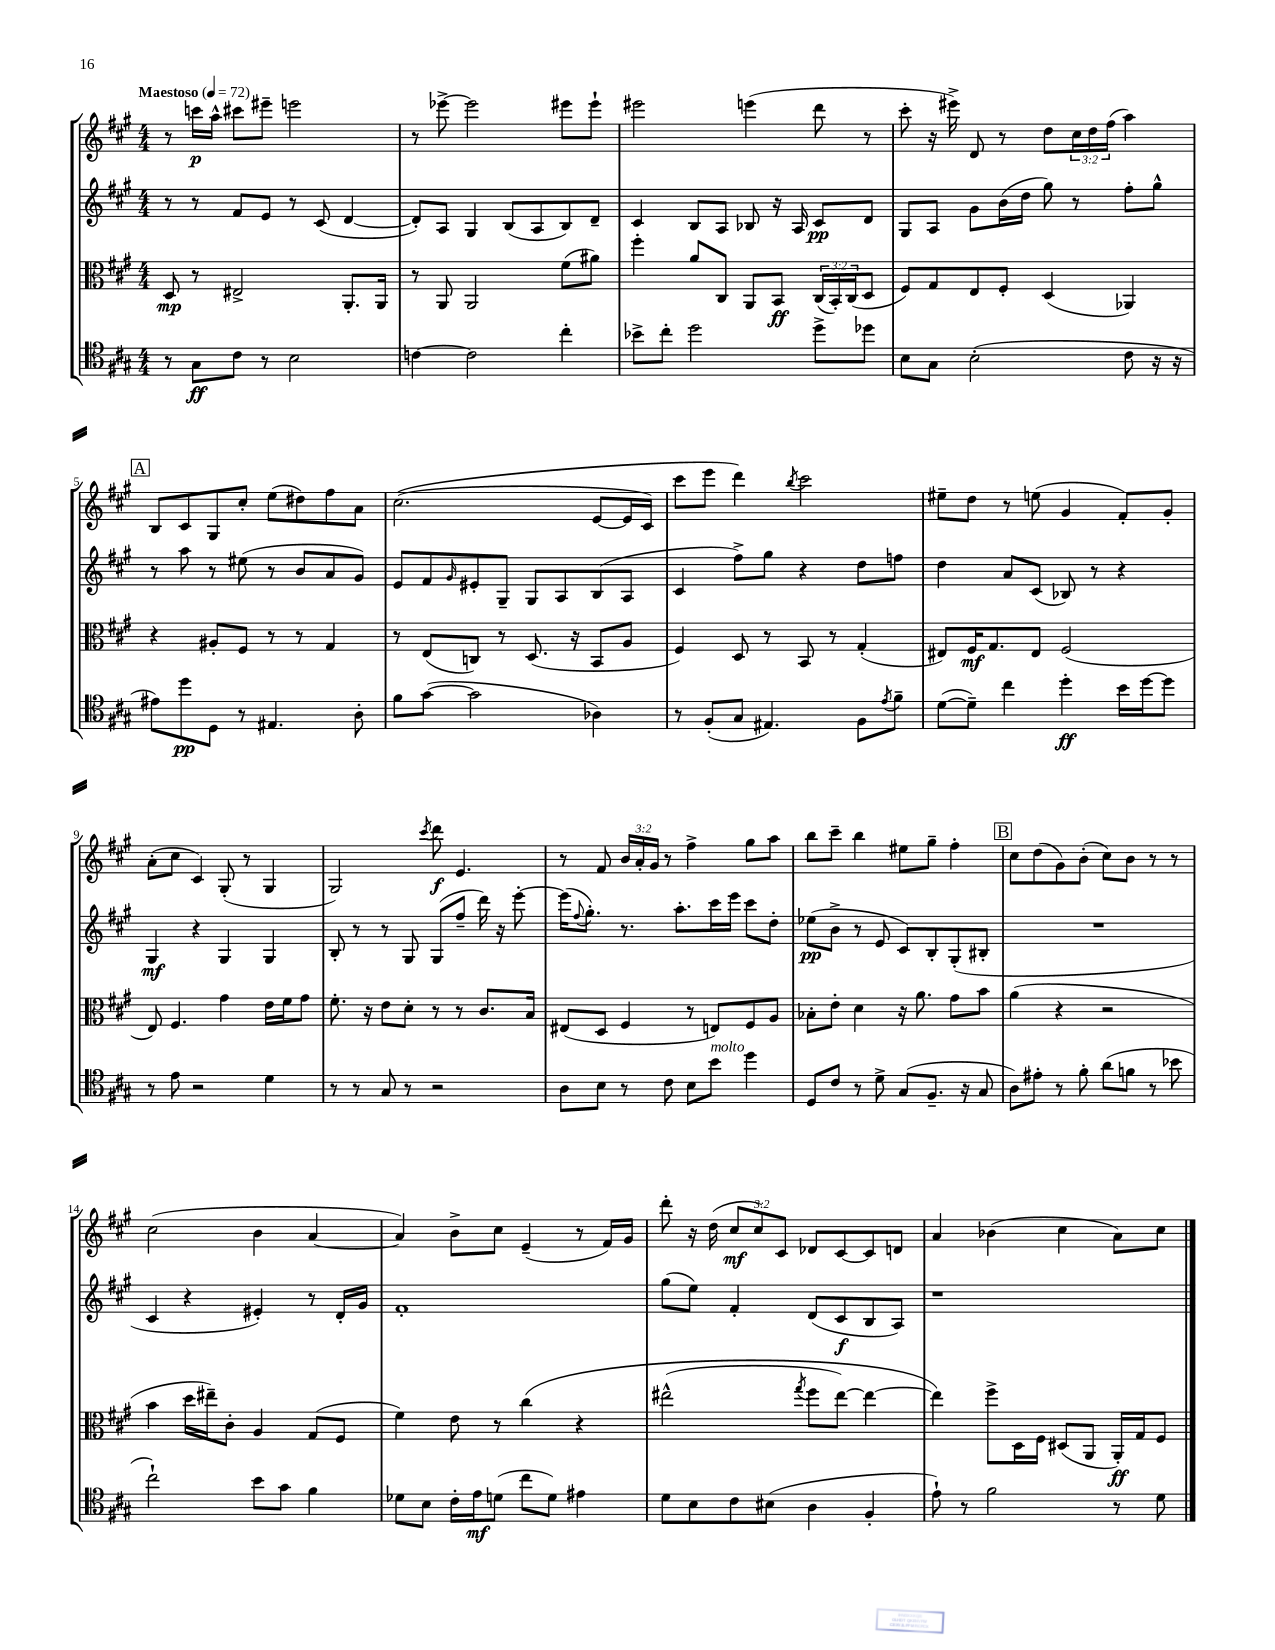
<<
\new StaffGroup <<
\new Staff = "s0" {
    \clef treble \key a \major \numericTimeSignature \time 4/4 \override Staff.TupletNumber.text = #tuplet-number::calc-fraction-text \tempo "Maestoso" 4 = 72
    r8 c'''16\p a''16-^ cis'''8 eis'''8-- e'''2 |
    r8 ees'''8~-> ees'''2 eis'''8 eis'''8-! |
    eis'''2 e'''4( d'''8 r8 |
    cis'''8-. r16 eis'''16->) d'8 r8 d''8 \tuplet 3/2 { cis''16 d''16 fis''16( } a''4) |
    \mark \markup { \box "A" } b8 cis'8 gis8 cis''8-. e''8( dis''8) fis''8 a'8 |
    cis''2.(\( e'8~ e'16 cis'16) |
    cis'''8 e'''8 d'''4\) \acciaccatura { b''8 } cis'''2 |
    eis''8-- d''8 r8 e''8( gis'4 fis'8-.) gis'8-. |
    a'8-.( cis''8 cis'4) gis8-.( r8 gis4 |
    gis2) \acciaccatura { cis'''8 } d'''8\f e'4. |
    r8 fis'8 \tuplet 3/2 { b'16 a'16-. gis'16 } r8 fis''4-> gis''8 a''8 |
    b''8 cis'''8-- b''4 eis''8 gis''8-- fis''4-. |
    \mark \markup { \box "B" } cis''8 d''8( gis'8) b'8-.( cis''8) b'8 r8 r8 |
    cis''2( b'4 a'4~ |
    a'4) b'8-> cis''8 e'4--( r8 fis'16) gis'16 |
    d'''8-. r16 d''16( \tuplet 3/2 { cis''8\mf cis''8) cis'8 } des'8 cis'8~ cis'8 d'8 |
    a'4 bes'4( cis''4 a'8) cis''8 \bar "|." |
}
\new Staff = "s1" {
    \clef treble \key a \major \numericTimeSignature \time 4/4
    r8 r8 fis'8 e'8 r8 cis'8( d'4~ |
    d'8-.) a8 gis4 b8( a8 b8) d'8-- |
    cis'4 b8 a8 bes8 r16 a16 cis'8\pp d'8 |
    gis8 a8 gis'8 b'16( d''16 gis''8) r8 fis''8-. gis''8-^ |
    \mark \markup { \box "A" } r8 a''8 r8 eis''8( r8 b'8 a'8 gis'8) |
    e'8 fis'8 \grace { gis'16 } eis'8-. gis8-- gis8 a8 b8( a8 |
    cis'4 fis''8->) gis''8 r4 d''8 f''8 |
    d''4 a'8 cis'8( bes8) r8 r4 |
    gis4\mf r4 gis4 gis4 |
    b8-. r8 r8 gis8 gis8( fis''8-- d'''16) r16 e'''8~-. |
    e'''16( \appoggiatura { fis''8 } gis''8.-.) r8. a''8.-. cis'''16 e'''16 cis'''8 d''8-. |
    ees''8\pp( b'8-> r8 e'8 cis'8) b8-. gis8-.( bis8-. |
    \mark \markup { \box "B" } R1 |
    cis'4 r4 eis'4-.) r8 d'16-. gis'16 |
    fis'1-. |
    gis''8( e''8) fis'4-. d'8( cis'8\f b8 a8) |
    r1 \bar "|." |
}
\new Staff = "s2" {
    \clef alto \key a \major \numericTimeSignature \time 4/4 \override Staff.TupletNumber.text = #tuplet-number::calc-fraction-text
    d8\mp r8 eis2-> a,8.-. a,16 |
    r8 a,8 a,2 fis'8( ais'8) |
    fis''4-. a'8 cis8 a,8 b,8\ff \tuplet 3/2 { cis16( b,16-.) cis16( } d8 |
    fis8) gis8 e8 fis8-. d4( aes,4) |
    \mark \markup { \box "A" } r4 ais8-. fis8 r8 r8 gis4 |
    r8 e8( c8) r8 d8.( r16 b,8 a8 |
    fis4) d8 r8 b,8 r8 gis4-.( |
    eis8) fis16\mf gis8. eis8 fis2( |
    e8) fis4. gis'4 e'16 fis'16 gis'8 |
    fis'8.-. r16 e'8 d'8-. r8 r8 cis'8. b16 |
    eis8( d8 fis4 r8 e8) fis8 a8 |
    bes8-. e'8-. d'4 r16 a'8. gis'8 b'8 |
    \mark \markup { \box "B" } a'4( r4 r2 |
    b'4 d''16 eis''16--) cis'8-. a4 gis8( fis8 |
    fis'4) e'8 r8 cis''4\( r4 |
    eis''2-^( \acciaccatura { gis''8 } fis''8 eis''8~) eis''4~ |
    eis''4\) fis''8-> d16 fis16 dis8( a,8 a,16-.\ff) gis16 fis8 \bar "|." |
}
\new Staff = "s3" {
    \clef tenor \key a \major \numericTimeSignature \time 4/4
    r8 gis8\ff cis'8 r8 b2 |
    c'4~ c'2 cis''4-. |
    bes'8-> cis''8-. d''2 d''8-> des''8 |
    b8 gis8 b2-.( cis'8 r16 r16 |
    \mark \markup { \box "A" } eis'8) d''8\pp d8 r8 eis4. a8-. |
    fis'8 gis'8~( gis'2 aes4) |
    r8 fis8-.( gis8 eis4.) fis8 \acciaccatura { e'8 } fis'8-- |
    d'8~( d'8--) cis''4 d''4-.\ff b'16 d''16~ d''8 |
    r8 e'8 r2 d'4 |
    r8 r8 gis8 r8 r2 |
    a8 b8 r8 cis'8 b8 b'8^\markup { \italic "molto" } d''4 |
    d8 cis'8 r8 d'8-> gis8( fis8.-- r16 gis8 |
    \mark \markup { \box "B" } a8) eis'8-. r8 fis'8-. a'8( f'8 r8 bes'8 |
    cis''2-!) b'8 gis'8 fis'4 |
    des'8 b8 cis'16-. e'16\mf d'8( cis''8 d'8) eis'4 |
    d'8 b8 cis'8 bis8( a4 fis4-. |
    e'8-!) r8 fis'2 r8 d'8 \bar "|." |
}
>>
>>
